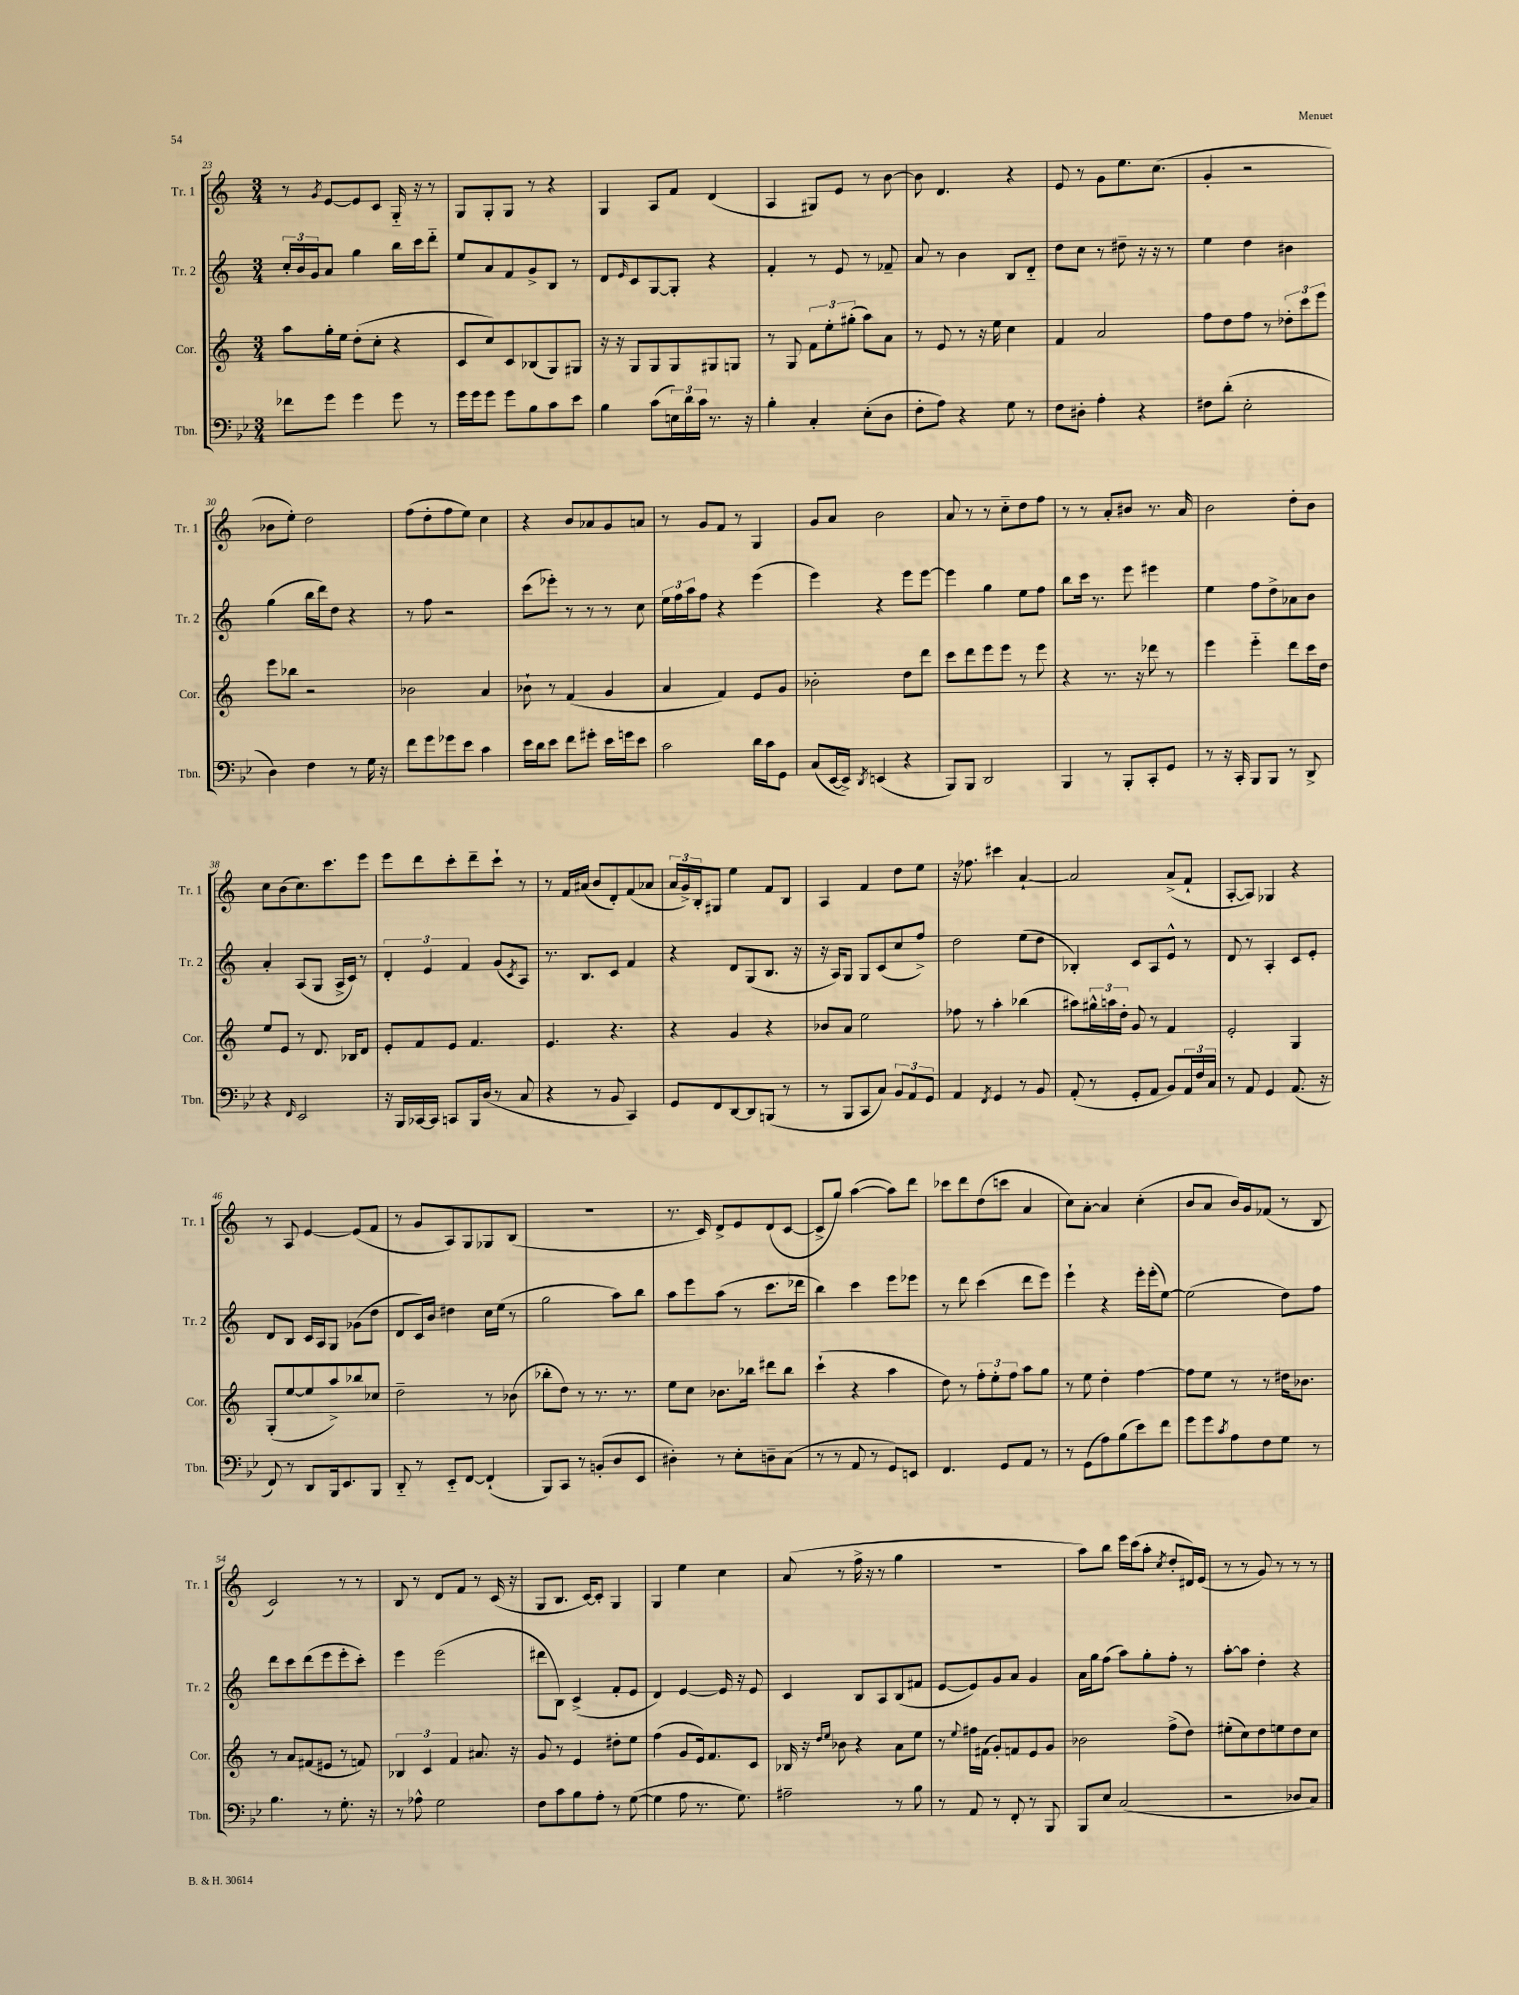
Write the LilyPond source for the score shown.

<<
\new StaffGroup <<
\new Staff = "s0" \with { instrumentName = "Tr. 1" shortInstrumentName = "Tr. 1" } {
    \clef treble \key c \major \numericTimeSignature \time 3/4
    r8 \acciaccatura { g'8 } e'8~ e'8 c'8 g16-_ r16 r8 |
    g8 g8-. g8 r8 r4 |
    g4 a8 f'8 d'4( |
    a4 gis8) e'8 r8 b'8~ |
    b'8 d'4. r4 |
    e'8 r8 g'8 e''8. c''8.( |
    g'4-. r2 |
    bes'8 e''8-.) d''2 |
    f''8( d''8-. f''8 e''8) c''4 |
    r4 b'8 aes'8 g'8 a'8 |
    r8 g'8 f'8 r8 g4 |
    g'8 a'8 b'2 |
    a'8 r8 r8 c''8-_ d''8 f''8 |
    r8 r8 a'8-. bis'8 r8. a'16 |
    b'2 d''8-. b'8 |
    c''8 b'8( c''8.) c'''8. e'''8 |
    e'''8 d'''8 c'''8-. d'''8-- c'''8-! r8 |
    r8 f'16 ais'16( b'8 d'8-.) f'8( aes'8 |
    \tuplet 3/2 { a'16 g'16->) b16-. } gis8 e''4 f'8 b8 |
    a4 f'4 d''8 e''8 |
    r16 fes''8. cis'''4 a'4~-! |
    a'2 a'8->( f'8-! |
    a8~-. a8) ges4 r4 |
    r8 a8 e'4~ e'8( f'8 |
    r8 g'8 a8) g8 ges8 b8( |
    R2. |
    r8. c'16) d'8-> e'8 d'8( c'8~ |
    c'8-> g''8) a''4~( a''8) d'''8 |
    ces'''8 d'''8 d''8( c'''8 a'4 |
    c''8) a'8~-. a'4 c''4-.( |
    b'8 a'8 b'16) g'16 fes'8( r8 b8 |
    c'2) r8 r8 |
    b8 r8 d'8 f'8 r8 c'16( r16 |
    g8 b8. c'16~) c'8-. g4 |
    g4 e''4 c''4 |
    a'8( r8 f''16-> r16 r8 g''4 |
    R2. |
    a''8) b''8 e'''16 c'''16( a''8-. \acciaccatura { c''8 } d''8-. dis'16) e'16( |
    r8 r8 g'8) r8 r8 r8 \bar "|." |
}
\new Staff = "s1" \with { instrumentName = "Tr. 2" shortInstrumentName = "Tr. 2" } {
    \clef treble \key c \major \numericTimeSignature \time 3/4
    \tuplet 3/2 { c''16-. b'16 g'16 } a'8 g''4 b''16 c'''16 d'''8-_ |
    e''8 a'8 f'8 g'8-> b8 r8 |
    d'8 \grace { e'16 } c'8 g8~ g8-. r4 |
    f'4-. r8 e'8 r8 fes'8-- |
    a'8 r8 b'4 b8 d'8-_ |
    d''8 c''8 r8 dis''8-- r16 r16 r8 |
    e''4 d''4 bis'4 |
    g''4( b''16 d'''16) d''8 r4 |
    r8 f''8 r2 |
    c'''8( ees'''8-.) r8 r8 r8 c''8 |
    \tuplet 3/2 { e''16 f''16 a''16 } f''8 r4 e'''4( |
    e'''4) r4 e'''8 e'''8~ |
    e'''4 g''4 e''8 f''8 |
    b''8 c'''16 r8. e'''8 eis'''4 |
    e''4 f''8 d''8-> aes'8 b'8 |
    a'4-. a8( g8 a16-> c'16) r8 |
    \tuplet 3/2 { d'4-. e'4 f'4 } g'8( \acciaccatura { c'8 } a8) |
    r8. b8. c'8 f'4 |
    r4 d'8 g8( b8. r16 |
    r16 a16) g8 g8 c'8( c''8 f''8->) |
    d''2 e''8( d''8 |
    bes4-.) c'8 a8 e'8-^ r8 |
    d'8 r8 a4-. c'8 e'8-. |
    d'8 b8 c'16 a16 g8 ges'8( d''8 |
    d'8 c'16) b'16 dis''4 c''16 e''16( r8 |
    g''2 a''8) b''8 |
    a''8 e'''8 a''8( r8 c'''8. des'''16 |
    b''4) c'''4 e'''8 ees'''8 |
    r8 d'''8 c'''4( d'''8 e'''8) |
    e'''4-! r4 e'''16-. e'''16-.( e''8~) |
    e''2( d''8) f''8 |
    d'''8 c'''8 d'''8( e'''8 e'''8-. c'''8-.) |
    e'''4 e'''2( |
    dis'''8 b8) c'4->( f'8-. e'8 |
    d'4) e'4~ e'16 r16 e'8 |
    c'4 b8 a8 b8( fis'8 |
    e'8~ e'8) g'8 a'8 g'4 |
    a'16 g''16 f''8( a''8) g''8-. f''8-. r8 |
    a''8~-. a''8 d''4-. r4 \bar "|." |
}
\new Staff = "s2" \with { instrumentName = "Cor." shortInstrumentName = "Cor." } {
    \clef treble \key c \major \numericTimeSignature \time 3/4
    a''8 g''16-. e''16 d''8-.( c''8-. r4 |
    c'8 c''8) c'8 bes8( g8) gis8 |
    r16 r16 g8 g8 g8 gis8 g8 |
    r8 g8 \tuplet 3/2 { f'8 e''8-. gis''8-.( } a''8) a'8 |
    r8 e'8 r8 r16 e''16 c''4 |
    f'4 a'2 |
    f''8 d''8 f''8 r8 \tuplet 3/2 { des''8-. c'''8 e'''8 } |
    e'''8 bes''8 r2 |
    bes'2 a'4 |
    bes'8-! r8 f'4( g'4 |
    a'4 f'4) e'8 g'8 |
    bes'2-. d''8 d'''8 |
    c'''8 d'''8 e'''8 e'''8 r8 e'''8 |
    r4 r8. r16 des'''8 r8 |
    e'''4 e'''4-_ d'''8 c'''16 d''16 |
    e''8 e'8 r8 d'8. bes16 d'8 |
    e'8-. f'8 e'8 f'4. |
    e'4. r4. |
    r4 g'4 r4 |
    bes'8 a'8 e''2 |
    fes''8 r8 a''4-. bes''4( |
    ais''8) \tuplet 3/2 { gis''16-^ a''16 d''16-. } g'8 r8 f'4 |
    e'2-. g4 |
    g8-.( e''8~ e''8 a''8->) bes''8 ces''8 |
    d''2-- r8 bes'8( |
    bes''8-. d''8) r8 r8. r8. |
    e''8 c''8 bes'8. bes''16 dis'''8 bes''8 |
    c'''4-!( r4 a''4 |
    d''8) r8 \tuplet 3/2 { f''8-. e''8-. f''8 } a''8 g''8 |
    r8 e''8 d''4-. f''4~ |
    f''8 e''8 r8 r8 dis''16 bes'8. |
    r8 a'8 fis'8( eis'8 r8 f'8) |
    \tuplet 3/2 { bes4 c'4 f'4 } ais'8. r16 |
    g'8 r8 e'4 dis''8-. e''8 |
    f''4( g'8 e'16) f'8. c'8 |
    bes16 r16 \grace { d''16 e''16 } bes'8 r4 a'8 e''8 |
    r8 \appoggiatura { e''8 } fis''16 fis'16( g'8-.) f'8 e'8 g'8 |
    bes'2 f''8->( d''8) |
    eis''8-.( c''8) d''8 e''8 d''8 c''8 \bar "|." |
}
\new Staff = "s3" \with { instrumentName = "Tbn." shortInstrumentName = "Tbn." } {
    \clef bass \key bes \major \numericTimeSignature \time 3/4
    fes'8 g'8 g'4 g'8 r8 |
    g'16 g'16 g'8 g'8 bes8 c'8 ees'8 |
    bes4 c'8( \tuplet 3/2 { e16) d'16 c'16 } r8. r16 |
    bes4-. c4-. ees8-.( d8 |
    f8-. a8) r4 g8 r8 |
    f8 dis8-. a4-. r4 |
    fis8 d'8-.( ees2-. |
    d4) f4 r8 g16 r16 |
    f'8 g'8 ges'8 ees'8 c'4 |
    ees'16 d'16 ees'8 f'8 gis'8-. ees'16 g'16 ees'8 |
    c'2 d'16 c'16 g,8 |
    c8( ees,16~ ees,16->) \acciaccatura { d,8 } e,4( r4 |
    bes,,8) bes,,8 d,2 |
    bes,,4 r8 bes,,8-. c,8-. g,8 |
    r8 r16 c,16-. bes,,8 bes,,8 r8 d,8-> |
    r4 \grace { f,16 } ees,2 |
    r16 bes,,16 ces,16~ ces,16 c,8 bes,,16 d16( r8 c8 |
    r4 r8 bes,8 c,4) |
    g,8 f,8 d,8~ d,8 b,,8( r8 |
    r8 bes,,8 c,8 c8) \tuplet 3/2 { bes,8 a,8 g,8 } |
    a,4 \acciaccatura { f,8 } g,4 r8 bes,8 |
    a,8-.( r8 g,8-. a,8 bes,8) \tuplet 3/2 { a,16 f16 c16 } |
    r8 a,8 g,4 a,8.( r16 |
    f,8) r8 d,8 bes,,16 ees,8. bes,,8 |
    d,8-_ r8 ees,8-_ f,8~ f,4-!( |
    bes,,8) c,8 r8 b,8-.( d8 ees,8 |
    dis4-.) r8 ees8-. d8-- c8( |
    r8 r8 a,8 r8 g,8) e,8 |
    f,4. g,8 a,8 r8 |
    r8 g,8( a8) bes8( ees'8) f'8 |
    g'8 g'8 \acciaccatura { c'8 } a8 f8 g8 r8 |
    bes4. r8 g8.-. r16 |
    r8 aes8-^ g2 |
    f8 c'8 bes8 a8-. r8 g8~( |
    g4 a8 r8. g8.) |
    ais2-- r8 bes8 |
    r8 a,8 r8 f,8-. r8 bes,,8 |
    bes,,8 ees8 c2( |
    r2 des8 c8) \bar "|." |
}
>>
>>
\layout { \context { \Score currentBarNumber = #23 } }
